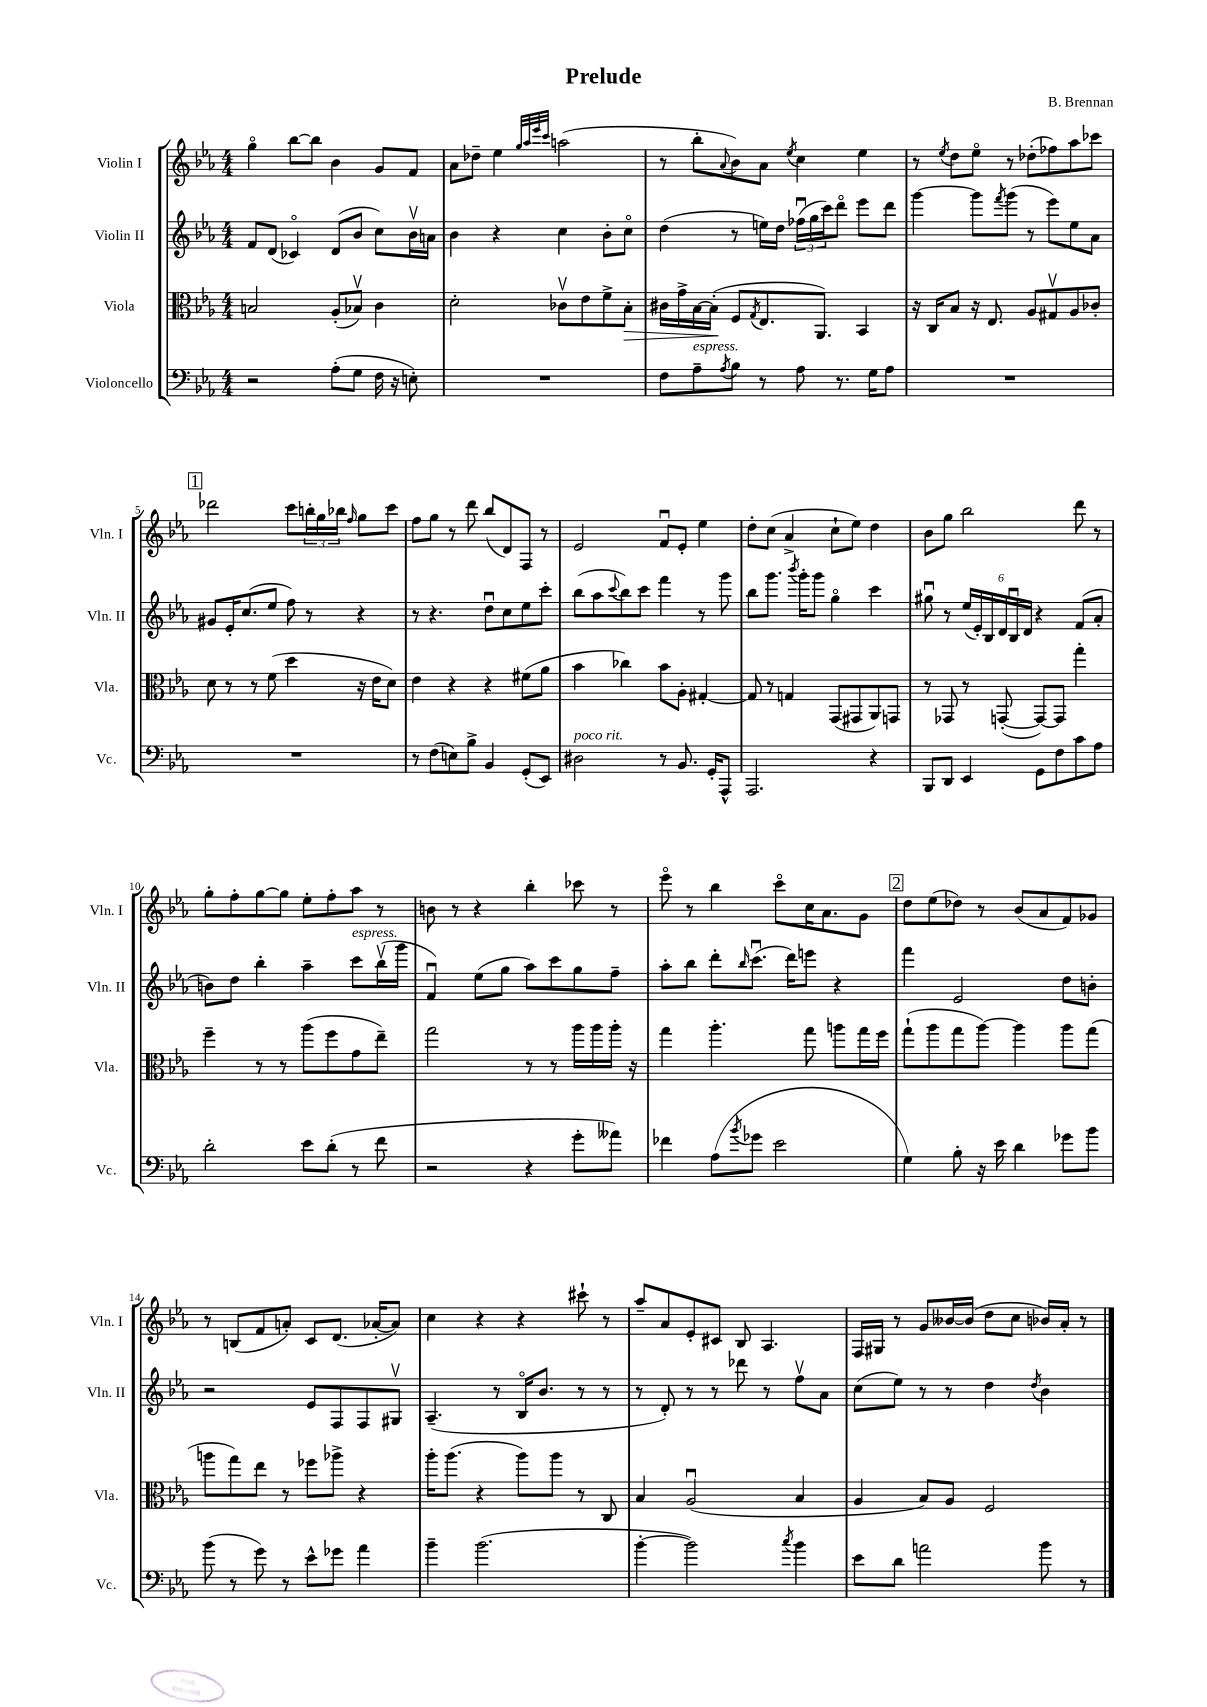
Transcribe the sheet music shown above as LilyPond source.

\header { title = "Prelude" composer = "B. Brennan" }
<<
\new StaffGroup <<
\new Staff = "s0" \with { instrumentName = "Violin I" shortInstrumentName = "Vln. I" } {
    \clef treble \key ees \major \numericTimeSignature \time 4/4
    g''4\flageolet bes''8~ bes''8 bes'4 g'8 f'8 |
    aes'8 des''8-- ees''4 \grace { g''32 aes''32 ees'''32 c'''32 } a''2( |
    r8 bes''8-. \appoggiatura { aes'8 } bes'8) aes'8 \acciaccatura { ees''8 } c''4 ees''4 |
    r8 \acciaccatura { ees''8 } d''8 ees''8\flageolet r8 des''8-.( fes''8) aes''8 ces'''8 |
    \mark \markup { \box "1" } des'''2 c'''8 \tuplet 3/2 { b''16-. g''16 bes''16 } \grace { f''16 } g''8 c'''8 |
    f''8 g''8 r8 d'''8 bes''8( d'8) f8 r8 |
    ees'2 f'8\downbow ees'8-. ees''4 |
    d''8-. c''8( aes'4-> c''8-! ees''8) d''4 |
    bes'8 g''8 bes''2 d'''8 r8 |
    g''8-. f''8-. g''8~ g''8 ees''8-. f''8-. aes''8 r8 |
    b'8 r8 r4 bes''4-. ces'''8 r8 |
    ees'''8\flageolet r8 bes''4 c'''8\flageolet c''16 aes'8. g'8 |
    \mark \markup { \box "2" } d''8 ees''8( des''8) r8 bes'8( aes'8 f'8) ges'8 |
    r8 b8( f'8 a'8-.) c'8 d'8.( aes'16~-. aes'8) |
    c''4 r4 r4 cis'''8-! r8 |
    aes''8-- aes'8 ees'8-. cis'8 bes8 aes4. |
    f16 gis16 r8 g'8 beses'16~ beses'16( d''8 c''8 bes'16) aes'16-. r8 \bar "|." |
}
\new Staff = "s1" \with { instrumentName = "Violin II" shortInstrumentName = "Vln. II" } {
    \clef treble \key ees \major \numericTimeSignature \time 4/4
    f'8 d'8( ces'4\flageolet) d'8( bes'8 c''8) bes'16\upbow a'16 |
    bes'4 r4 c''4 bes'8-. c''8\flageolet |
    d''4( r8 e''16) d''16 \tuplet 3/2 { fes''16\downbow( g''16 c'''16) } d'''8\flageolet ees'''8 d'''8 |
    g'''4~ g'''8 \acciaccatura { f'''8 } g'''8( r8 ees'''8) ees''8 aes'8 |
    \mark \markup { \box "1" } gis'8 ees'16-. c''8.( ees''8 f''8) r8 r4 |
    r8 r4. d''8\downbow c''8 ees''8 c'''8-. |
    bes''8( aes''8 \appoggiatura { c'''8 } bes''8) c'''8 f'''4 r8 g'''8 |
    bes''8 g'''8. \acciaccatura { bes'''8 } g'''16-. g'''8 g''4\flageolet c'''4 |
    gis''8\downbow r8 \tuplet 6/4 { ees''16( ees'16-.) bes16 d'16 bes16\downbow d'16 } r4 f'8( aes'8-. |
    b'8) d''8 bes''4-. aes''4-- c'''8^\markup { \italic "espress." } bes''16\upbow( g'''16 |
    f'4\downbow) ees''8( g''8 aes''8) c'''8 g''8 f''8-- |
    aes''8-. bes''8 d'''8-. \grace { bes''16 } c'''8.\downbow( d'''16) e'''8 r4 |
    \mark \markup { \box "2" } f'''4 ees'2 d''8 b'8-. |
    r2 ees'8 f8 f8 gis8\upbow |
    aes4.--( r8 bes16\flageolet bes'8. r8 r8 |
    r8 d'8-.) r8 r8 des'''8 r8 f''8\upbow aes'8 |
    c''8( ees''8) r8 r8 d''4 \acciaccatura { d''8 } bes'4 \bar "|." |
}
\new Staff = "s2" \with { instrumentName = "Viola" shortInstrumentName = "Vla." } {
    \clef alto \key ees \major \numericTimeSignature \time 4/4
    b2 aes8-.( bes8\upbow) c'4 |
    d'2-. ces'8\upbow ees'8 f'8-> bes8-.\> |
    cis'16 g'16-> bes16~ bes16-.\!( f8 \acciaccatura { g8 } ees8. aes,8.) bes,4 |
    r16 c16 bes8 r16 ees8. aes8 gis8\upbow aes8 ces'8-. |
    \mark \markup { \box "1" } d'8 r8 r8 f'8( d''4 r16 ees'16 d'8) |
    ees'4 r4 r4 fis'8( aes'8 |
    bes'4 ces''4) bes'8 aes8-. gis4~-. |
    gis8 r8 g4 g,8( gis,8 aes,8) g,8 |
    r8 ges,8 r8 g,8~-.( g,8~) g,8 g''4-. |
    f''4-- r8 r8 aes''8( f''8 g'8 ees''8--) |
    g''2 r8 r8 aes''16 aes''16 aes''16-. r16 |
    g''4 aes''4.-. g''8 a''8 g''16 f''16 |
    \mark \markup { \box "2" } g''8-!( aes''8 g''8 aes''8~) aes''4 aes''8 g''8( |
    a''8 g''8) ees''8 r8 fes''8 aes''8-> r4 |
    aes''16-. aes''8.( r4 aes''8) aes''8 r8 c8 |
    bes4 aes2\downbow( bes4 |
    aes4 bes8) aes8 f2 \bar "|." |
}
\new Staff = "s3" \with { instrumentName = "Violoncello" shortInstrumentName = "Vc." } {
    \clef bass \key ees \major \numericTimeSignature \time 4/4
    r2 aes8-.( g8 f16 r16 e8-.) |
    R1 |
    f8 aes8--^\markup { \italic "espress." } \acciaccatura { aes8 } bes8 r8 aes8 r8. g16 aes8 |
    R1 |
    \mark \markup { \box "1" } R1 |
    r8 f8( e8) bes8-> bes,4 g,8-.( ees,8) |
    dis2^\markup { \italic "poco rit." } r8 bes,8. g,16-. aes,,8-^ |
    aes,,2. r4 |
    bes,,8 d,8 ees,4 g,8 f8 c'8 aes8 |
    d'2-. ees'8 d'8-.( r8 f'8 |
    r2 r4 g'8-. aeses'8) |
    fes'4 aes8( \acciaccatura { bes'8 } ges'8 ees'2 |
    \mark \markup { \box "2" } g4) bes8-. r16 ees'16 d'4 ges'8 bes'8 |
    bes'8( r8 g'8) r8 ees'8-^ ges'8 aes'4 |
    bes'4-- bes'2.( |
    bes'4~-. bes'2) \acciaccatura { c''8 } bes'4 |
    ees'8 d'8 a'2 bes'8 r8 \bar "|." |
}
>>
>>
